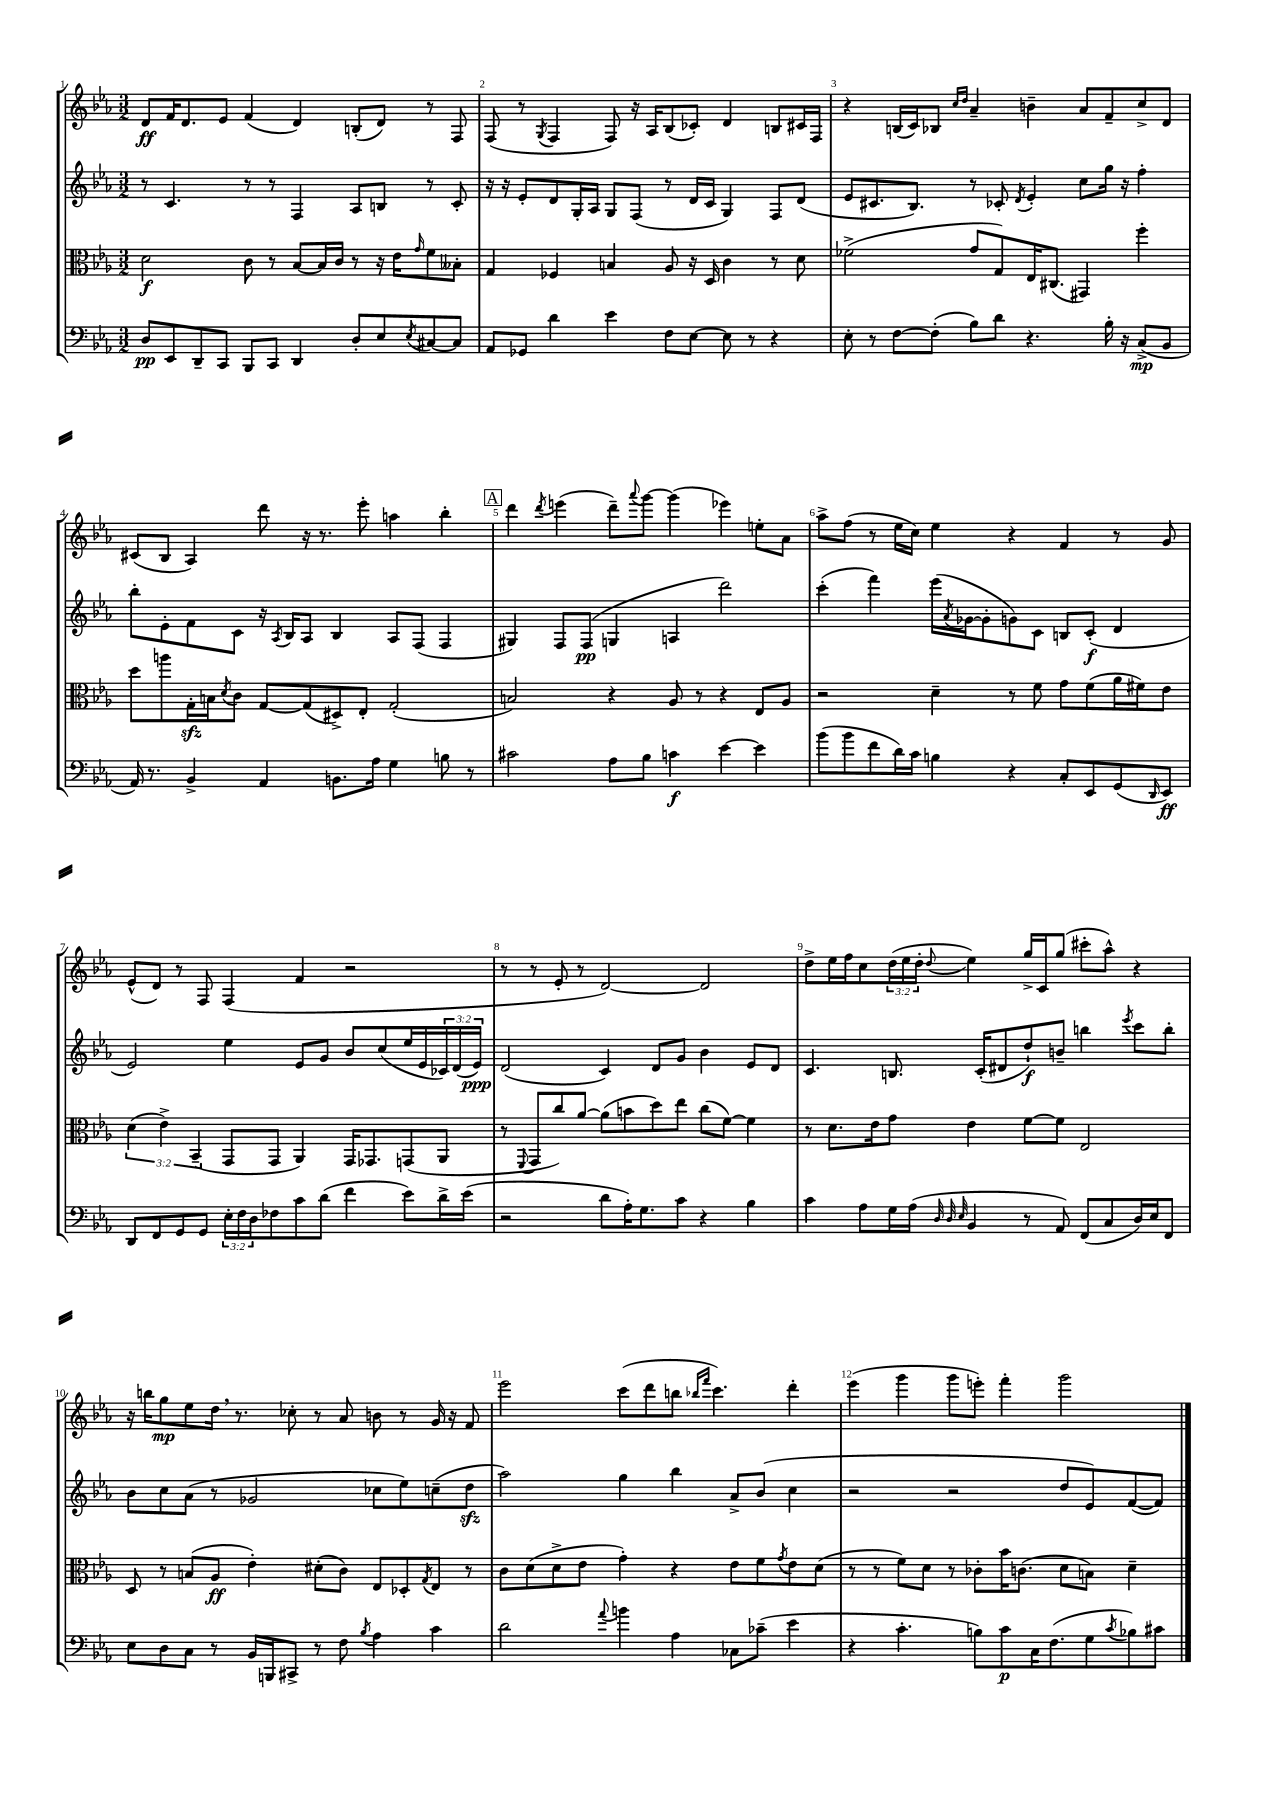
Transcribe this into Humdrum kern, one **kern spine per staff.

**kern	**kern	**kern	**kern
*staff4	*staff3	*staff2	*staff1
*clefF4	*clefC3	*clefG2	*clefG2
*k[b-e-a-]	*k[b-e-a-]	*k[b-e-a-]	*k[b-e-a-]
*M3/2	*M3/2	*M3/2	*M3/2
8D/L	2d\	8r	8d/L
8EE-/	.	4.c/	16f/K
.	.	.	8.d/
8DD~/	.	.	.
8CC/J	.	.	8e-/J
8BBB-/L	8c\	8r	(4f/
8CC/J	8r	8r	.
4DD/	[8B-/L	4F/	4d/)
.	16B-/]L	.	.
.	16c/JJ	.	.
8D'/L	8r	8A-/L	(8B'/L
8E-/	16r	8B/J	8d/J)
.	16e-\LK	.	.
8qE-/	16qqg/	.	.
[8C#/	8f\	8r	8r
8C#/]J	8B--'\J	8c'/	8F/
=	=	=	=
8AA-/L	4G/	16r	(8F/
.	.	16r	.
8GG-/J	.	8e-'/L	8r
.	.	.	8qG/
4d\	4F-/	8d/	4F/
.	.	16G'/L	.
.	.	16A-/JJ	.
4e-\	4B/	8G/L	8F/)
.	.	(8F/J	16r
.	.	.	16A-/LK
8F\L	8A-/	8r	(8B-/
[8E-\J	16r	16d/LL	8c-'/J)
.	16D/	16c/JJ	.
8E-\]	4c\	4G/)	4d/
8r	.	.	.
4r	8r	8F/L	8B/L
.	8d\	(8d/J	16c#/L
.	.	.	16F/JJ
=	=	=	=
8E-'\	(2f-^\	8e-/L	4r
8r	.	8.c#/	.
[8F\L	.	.	(16B/LL
.	.	8.B-/J)	16c/J)
(8F'\]J	.	.	8B-/J
.	.	.	16qqcc/LL
.	.	.	16qqdd/JJ
8B-\L)	8g/L	8r	4a-~/
8d\J	8G/)	8c-'/	.
.	.	8qd/	.
4.r	16E-/K	4e-'/	4b~\
.	(8.C#/J	.	.
.	4GG#/)	8cc\L	8a-/L
16B-'\	.	16gg\Jk	8f~/
16r	.	16r	.
(8C^/L	4ff'\	4ff'\	8cc^/
8BB-/J	.	.	8d/J
=	=	=	=
16AA-/)	8dd\L	8bb-'\L	(8c#/L
8.r	.	.	.
.	8aa\	8e-'\	8B-/J
4BB-^/	16G'\L	8f\	4A-/)
.	16B\J	.	.
.	8qd/	.	.
.	8c\J	8c\J	.
4AA-/	[8G/L	16r	8ddd\
.	.	8qA-/	.
.	.	16B-/LK	.
.	(8G/]	8A-/J	16r
.	.	.	8.r
8.BB\L	8D#^/)	4B-/	.
.	8E-'/J	.	8eee-'\
16A-\Jk	.	.	.
4G\	(2G'/	8A-/L	4aa\
.	.	(8F/J	.
8B\	.	4F/	4bb-'\
8r	.	.	.
=	=	=	=
2c#\	2B/)	4G#/)	4ddd\
.	.	.	8qddd/
.	.	8F/L	(4eee\
.	.	(8F/J	.
8A-\L	4r	4G/	8ddd~\L)
.	.	.	8qqaaa-/
8B-\J	.	.	[8ggg\J
4c\	8A-/	4A/	(4ggg\]
.	8r	.	.
[4e-\	4r	2ddd\)	4eee-\)
4e-\]	8E-/L	.	8ee'\L
.	8A-/J	.	8a-\J
=	=	=	=
(8b-\L	2r	(4ccc'\	8aa-^\L
8b-\	.	.	(8ff\J
8f\	.	4fff\)	8r
16d\L)	.	.	16ee-\LL
16c\JJ	.	.	16cc\JJ)
4B\	4d~\	(16eee-\LL	4ee-\
.	.	8qa-/	.
.	.	[16g-\J	.
.	.	8g-'\]	.
4r	8r	8g\)	4r
.	8f\	8c\J	.
8C'/L	8g\L	8B/L	4f/
8EE-/	(8f\	(8c'/J	.
(8GG/	16a-\L	4d/	8r
.	16f#\J)	.	.
16qqDD/	.	.	.
8EE-/J)	8e-\J	.	8g/
=	=	=	=
8DD/L	(6d\	2e-/)	(8e-^^/L
8FF/	.	.	8d/J)
.	6e-^\)	.	.
8GG/	.	.	8r
.	(6BB-~/	.	.
8GG/J	.	.	8F/
24E-'\LL	8GG/L	4ee-\	(4F/
24F\	.	.	.
24D\J	.	.	.
8F-\	8GG/J	.	.
8c\	4AA-/)	8e-/L	4f/
(8d\J	.	8g/J	.
4f\	16GG/LK	8b-/L	2r
.	8.GG-/	.	.
.	.	(8cc/	.
8e-\L)	(8GG/	16ee-/L	.
.	.	16e-/	.
16d^\L	8AA-/J	24c-/)	.
.	.	(24d/	.
(16e-\JJ	.	.	.
.	.	24e-/JJ)	.
=	=	=	=
2r	8r	(2d/	8r
.	8qqFF/	.	.
.	8GG/L	.	8r
.	8cc/)	.	8e-'/
.	[8a-/J	.	8r
8d\L	(8a-\]L	4c/)	[2d/)
16A-'\K)	8b\	.	.
8.G\	.	.	.
.	8dd\)	8d/L	.
8c\J	8ee-\J	8g/J	.
4r	(8cc\L	4b-\	2d/]
.	[8f\J)	.	.
4B-\	4f\]	8e-/L	.
.	.	8d/J	.
=	=	=	=
4c\	8r	4.c/	8dd^\L
.	8.d\L	.	16ee-\L
.	.	.	16ff\J
8A-\L	.	.	8cc\
.	16e-\k	.	.
16G\L	8g\J	8.B/	(24dd\L
.	.	.	24ee-\
(16A-\JJ	.	.	.
.	.	.	24dd'\JJ
32qqD/	.	.	.
32qqD/	.	.	.
32qqE-/	.	.	8qqdd/
4BB-/	4e-\	.	4ee-\)
.	.	(16c'/LK	.
.	.	8d#/	.
8r	[8f\L	8dd`/)	16gg^/LL
.	.	.	16c/J
8AA-/)	8f\]J	8b~/J	(8gg/J
(8FF/L	2E-/	4bb\	8ccc#'\L
8C/	.	.	8aa-^^\J)
.	.	8qeee-/	.
16D/L)	.	8ccc\L	4r
16E-/J	.	.	.
8FF/J	.	8bb'\J	.
=	=	=	=
8E-\L	8D/	8b-\L	16r
.	.	.	16bb\LK
8D\	8r	8cc\	8gg\
8C\J	(8B/L	(8a-\J	8ee-\
8r	8A-/J	8r	16dd\Jk
.	.	.	8.r
16BB-/LL	4e-'\)	2g-/	.
16BBB/J	.	.	.
8CC#^/J	.	.	8cc-'\
8r	(8d#'\L	.	8r
8F\	8c\J)	.	8a-/
8qB-/	.	.	.
4A-\	8E-/L	8cc-\L	8b\
.	8D-'/	8ee-\)	8r
.	8qG/	.	.
4c\	8E-/J	(8cc~\	16g/
.	.	.	16r
.	8r	8dd\J	8f/
=	=	=	=
2d\	8c\L	2aa-\)	2eee-\
.	(8d\	.	.
.	8d^\	.	.
.	8e-\J	.	.
8qqa-/	.	.	.
4b\	4g'\)	4gg\	(8ccc\L
.	.	.	8ddd\
4A-\	4r	4bb-\	8bb\J
.	.	.	16qqbb-/LL
.	.	.	16qqfff/JJ
.	.	.	4.ccc\)
8C-\L	8e-\L	8a-^/L	.
(8c-~\J	8f\	(8b-/J	.
.	8qg/	.	.
4e-\	8e-\	4cc\	4ddd'\
.	(8d\J	.	.
=	=	=	=
4r	8r	2r	(4eee-\
.	8r	.	.
4.c'\	8f\L)	.	4ggg\
.	8d\J	.	.
.	8r	2r	8ggg\L
8B\L)	8c-'\L	.	8eee'\J)
8c\	16b-\K	.	4fff'\
.	(8.c\J	.	.
16C\K	.	.	.
(8.F\	.	.	.
.	8d\L	8dd/L	2ggg\
8G\	8B\J)	8e-/)	.
8qc/	.	.	.
8B-\)	4d~\	([8f/	.
8c#\J	.	8f/]J)	.
==	==	==	==
*-	*-	*-	*-
